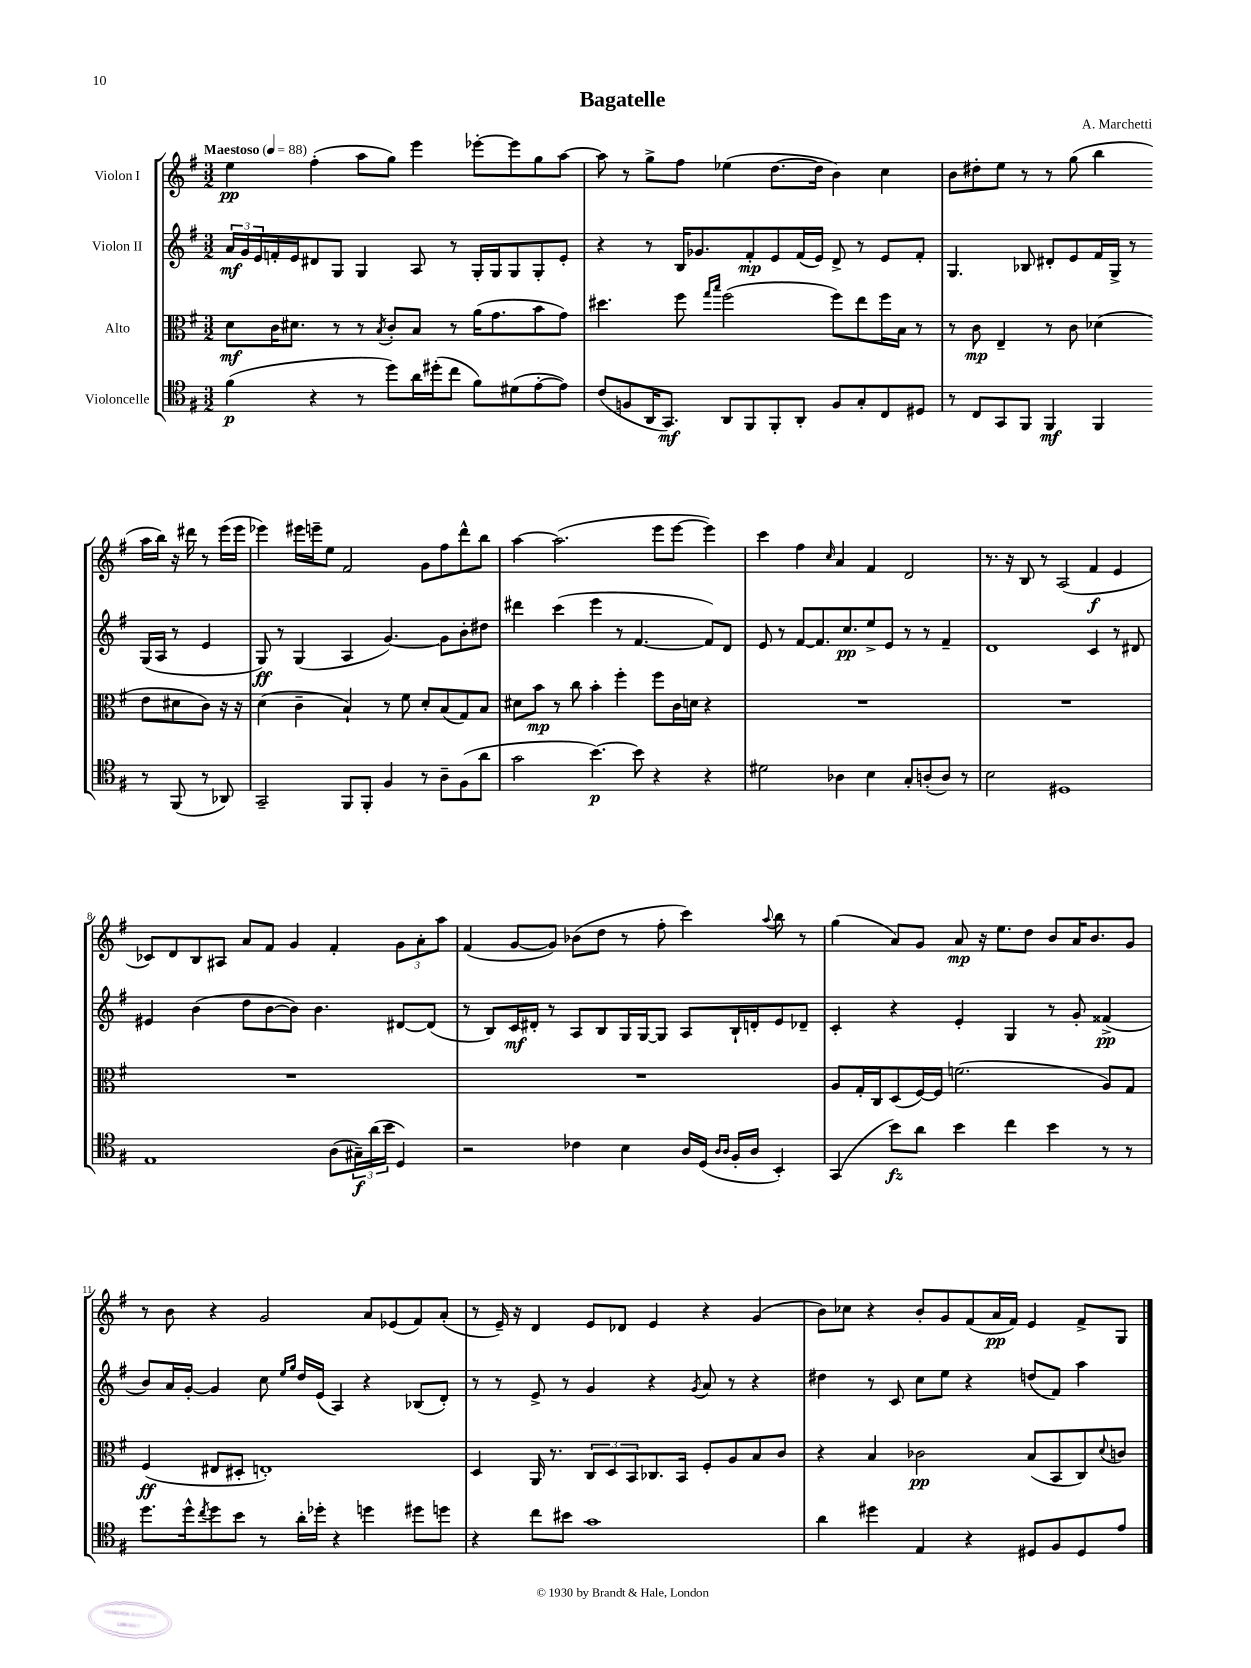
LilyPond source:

\header { title = "Bagatelle" composer = "A. Marchetti" }
<<
\new StaffGroup <<
\new Staff = "s0" \with { instrumentName = "Violon I" } {
    \clef treble \key g \major \numericTimeSignature \time 3/2 \tempo "Maestoso" 4 = 88
    e''4\pp fis''4-.( a''8 g''8) e'''4 ees'''8~-. ees'''8 g''8 a''8~ |
    a''8 r8 g''8-> fis''8 ees''4( d''8.~ d''16 b'4) c''4 |
    b'8 dis''8-. e''8 r8 r8 g''8( b''4 a''16 b''16) r16 dis'''16 r8 e'''16( e'''16 |
    ees'''4) eis'''16 e'''16-- e''8 fis'2 g'8 fis''8 d'''8-^ b''8 |
    a''4~ a''2.( e'''8 e'''8~ e'''4) |
    c'''4 fis''4 \grace { c''16 } a'4 fis'4 d'2 |
    r8. r16 b8 r8 a2( fis'4\f e'4 |
    ces'8) d'8 b8 ais8 a'8 fis'8 g'4 fis'4-. \tuplet 3/2 { g'8 a'8-. a''8 } |
    fis'4( g'8~ g'8) bes'8( d''8 r8 fis''8-. c'''4) \appoggiatura { a''8 } b''8 r8 |
    g''4( a'8) g'8 a'8\mp r16 e''8. d''8 b'8 a'16 b'8. g'8 |
    r8 b'8 r4 g'2 a'8 ees'8( fis'8) a'8-.( |
    r8 e'16--) r16 d'4 e'8 des'8 e'4 r4 g'4( |
    b'8) ces''8 r4 b'8-. g'8 fis'8( a'16\pp fis'16) e'4 fis'8-> g8 \bar "|." |
}
\new Staff = "s1" \with { instrumentName = "Violon II" } {
    \clef treble \key g \major \numericTimeSignature \time 3/2
    \tuplet 3/2 { a'16\mf g'16 e'16 } f'16-. e'16 dis'8 g8 g4 a8 r8 g16-. g16 g8 g8-. e'8-. |
    r4 r8 b16 ges'8. fis'8-.\mp e'8 fis'16( e'16) d'8-> r8 e'8 fis'8-. |
    g4. bes8 dis'8-. e'8 fis'16 g16-> r8 g16( a16 r8 e'4 |
    g8\ff) r8 g4( a4 g'4.~) g'8 b'8-. dis''8 |
    dis'''4 c'''4( e'''4 r8 fis'4.~ fis'8) d'8 |
    e'8 r8 fis'8~ fis'8. c''8.\pp e''8-> e'8 r8 r8 fis'4-- |
    d'1 c'4 r8 dis'8 |
    eis'4 b'4( d''8 b'8~ b'8) b'4. dis'8~ dis'8( |
    r8 b8) c'16\mf dis'16-. r8 a8 b8 g16 g16~ g8 a8 b16-! d'16-. e'8 des'8-- |
    c'4-. r4 e'4-. g4 r8 g'8-. fisis'4->\pp( |
    b'8) a'16 g'16~-. g'4 c''8 \grace { e''16 g''16 } d''16 e'16( a4) r4 bes8( d'8-.) |
    r8 r8 e'8-> r8 g'4 r4 \acciaccatura { g'8 } a'8 r8 r4 |
    dis''4 r8 c'8 c''8 e''8 r4 d''8( fis'8) a''4 \bar "|." |
}
\new Staff = "s2" \with { instrumentName = "Alto" } {
    \clef alto \key g \major \numericTimeSignature \time 3/2
    d'8\mf c'16 dis'8. r8 r8 \acciaccatura { b8 } c'8-. b8 r8 a'16( g'8. b'8 g'8) |
    dis''4. fis''8 \grace { g''16 b''16 } fis''2( fis''8) e''8 fis''16 b16 r8 |
    r8 c'8\mp e4-- r8 c'8 des'4( e'8 dis'8 c'8) r16 r16 |
    d'4( c'4-- b4-!) r8 fis'8 d'8-. b8( g8) b8 |
    dis'8 b'8\mp r8 c''8 b'4-. fis''4-. fis''8 c'16 d'16 r4 |
    R1. |
    R1. |
    R1. |
    R1. |
    a8 g16-. c16 d8( fis16~) fis16 f'2.( a8) g8 |
    fis4\ff( eis8 dis8-. e1-.) |
    d4 a,16 r8. \tuplet 3/2 { c8 d8 b,8 } ces8. b,16 fis8-. a8 b8 c'8 |
    r4 b4 ces'2\pp b8( b,8 c8) \appoggiatura { d'8 } c'8 \bar "|." |
}
\new Staff = "s3" \with { instrumentName = "Violoncelle" } {
    \clef tenor \key g \major \numericTimeSignature \time 3/2
    fis'4\p( r4 r8 d''8) a'16 dis''16-.( c''8 fis'8) dis'8( e'8~-. e'8) |
    c'8( f8 a,16 g,8.\mf) a,8 fis,8 fis,8-. a,8-. f8 g8-. c8 dis8 |
    r8 c8 g,8 fis,8 fis,4\mf fis,4 r8 fis,8( r8 aes,8) |
    g,2-- fis,8 fis,8-. fis4 r8 a8-- fis8( a'8 |
    g'2 b'4.~\p) b'8 r4 r4 |
    dis'2 aes4 b4 g8-. a8-.( a8) r8 |
    b2 dis1 |
    e1 a8( \tuplet 3/2 { gis16--\f) a'16( b'16 } d4) |
    r2 ces'4 b4 a16 d16( \grace { a16 a16 } fis16-. a16 b,4-.) |
    g,4( b'8\fz) a'8 b'4 c''4 b'4 r8 r8 |
    d''8. d''16-^ \acciaccatura { c''8 } d''8 b'8 r8 a'16-. des''16-. r4 d''4 dis''8 d''8 |
    r4 c''8 bis'8 g'1 |
    a'4 dis''4 e4 r4 dis8 fis8 dis8 e'8 \bar "|." |
}
>>
>>
